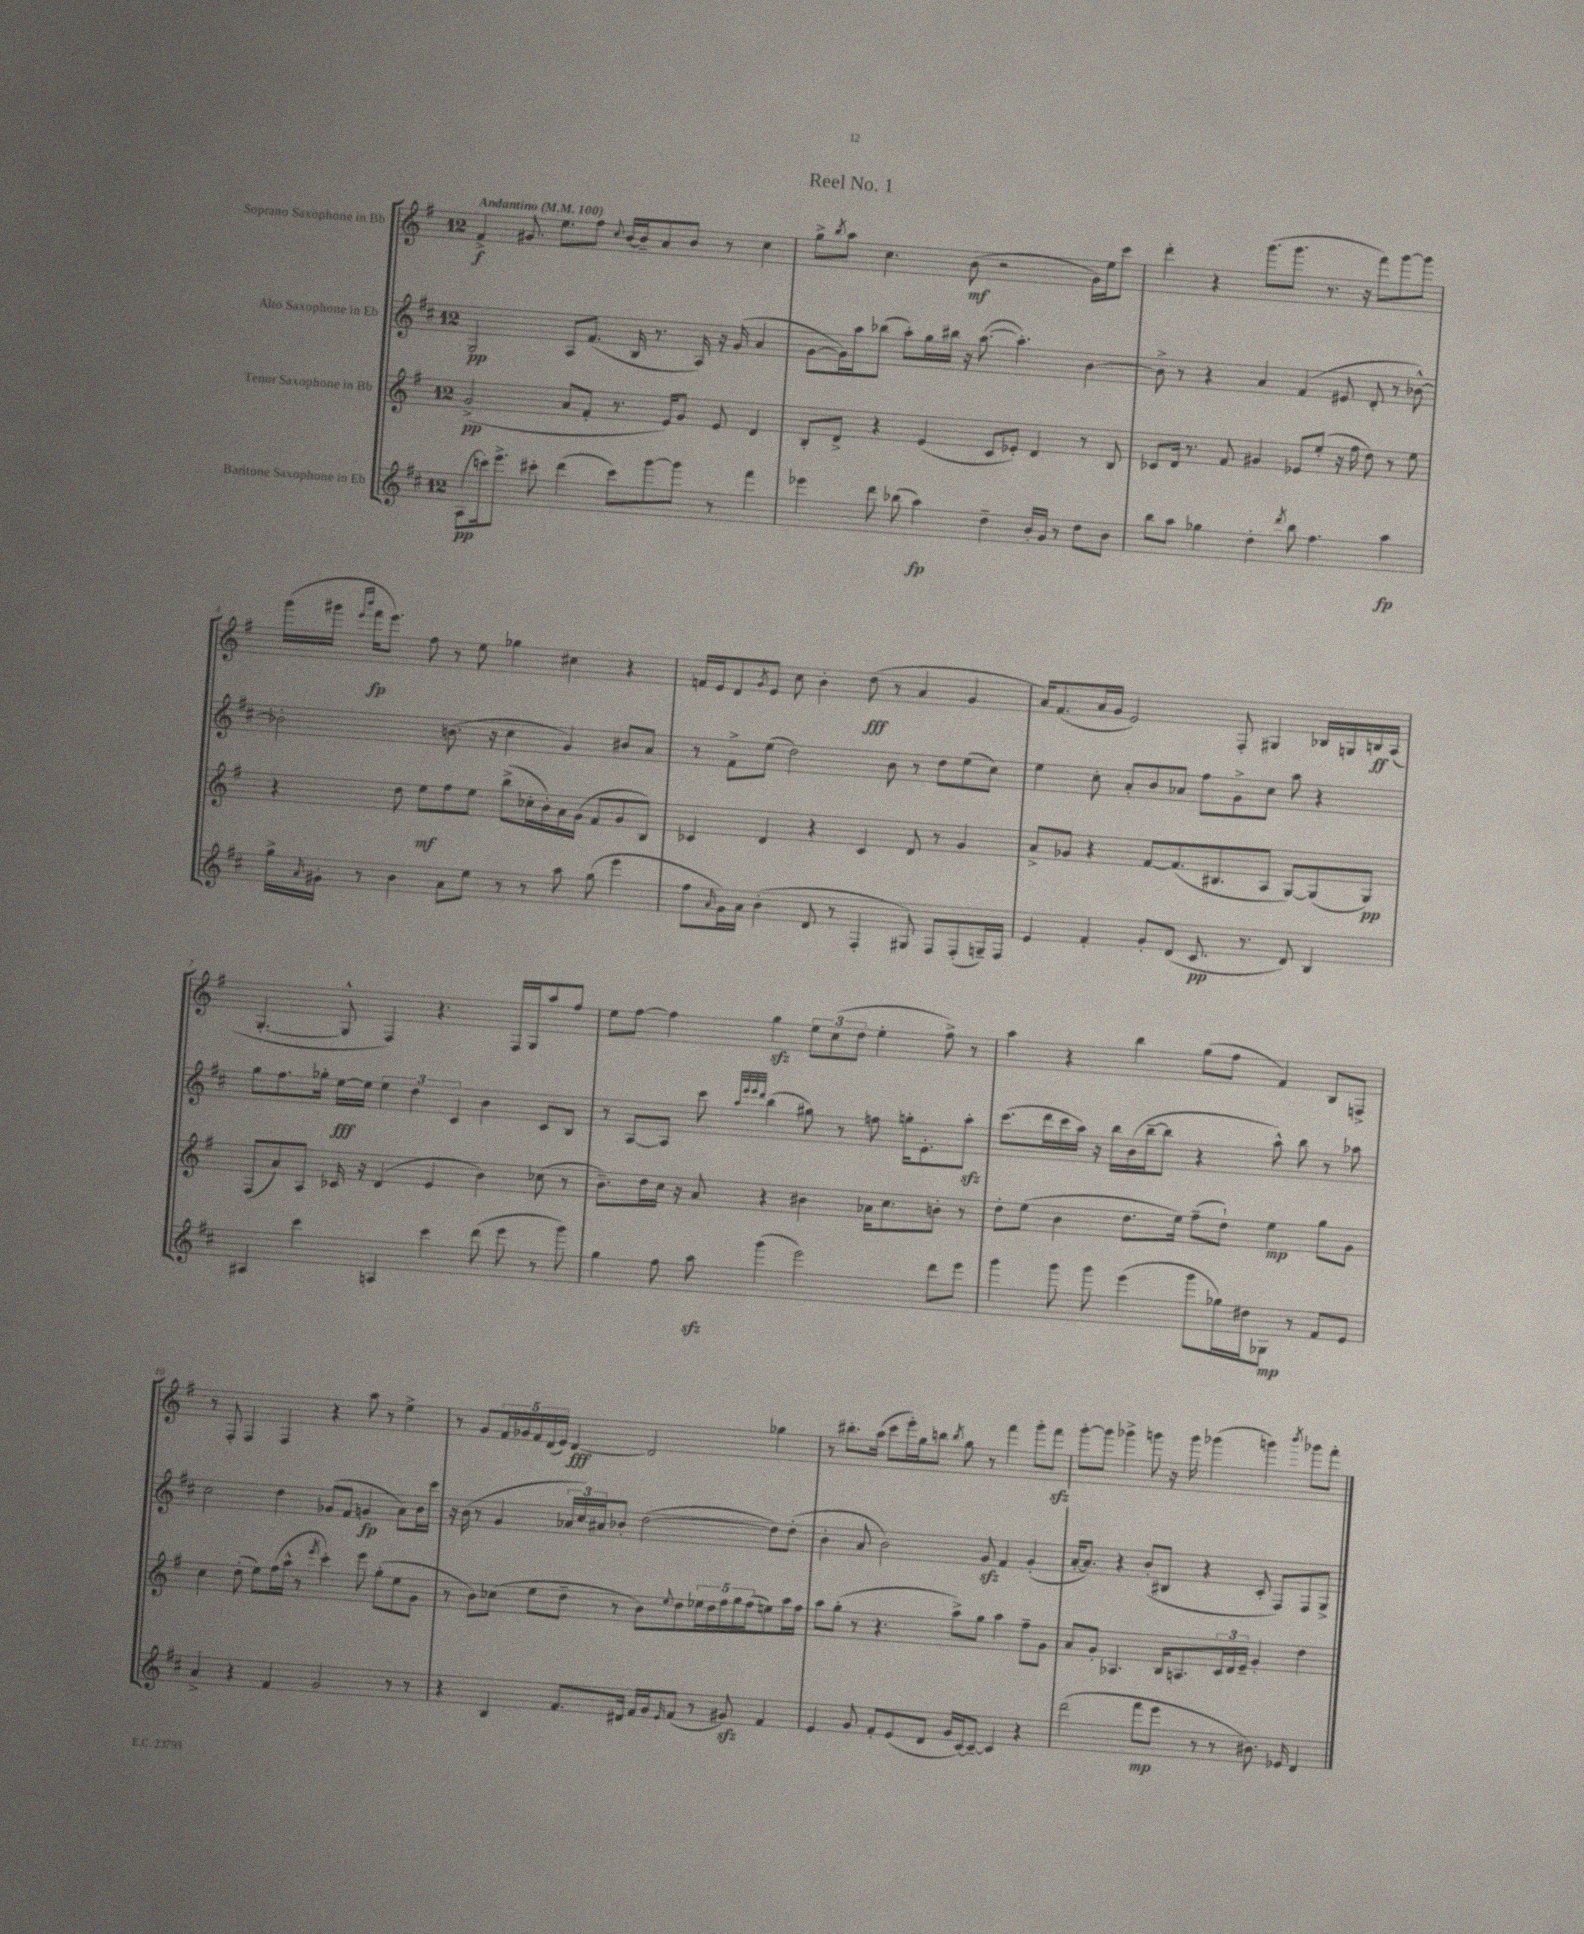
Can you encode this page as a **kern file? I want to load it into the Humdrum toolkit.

**kern	**dynam	**kern	**dynam	**kern	**dynam	**kern	**dynam
*part4	*part4	*part3	*part3	*part2	*part2	*part1	*part1
*staff4	*staff4	*staff3	*staff3	*staff2	*staff2	*staff1	*staff1
*I"Baritone Saxophone in Eb	*	*I"Tenor Saxophone in Bb	*	*I"Alto Saxophone in Eb	*	*I"Soprano Saxophone in Bb	*
*clefG2	*	*clefG2	*	*clefG2	*	*clefG2	*
*k[f#c#]	*	*k[f#]	*	*k[f#c#]	*	*k[f#]	*
*M12/8	*	*M12/8	*	*M12/8	*	*M12/8	*
*MM100	*	*MM100	*	*MM100	*	*MM100	*
=1	=1	=1	=1	=1	=1	=1	=1
!	!	!	!	!	!	!LO:TX:a:B:t=Andantino	!
(8A\L	pp	(2g^/	pp	2G/	pp	4f#^/	f
16cccn\k)	.	.	.	.	.	.	.
8.eee^\J	.	.	.	.	.	.	.
.	.	.	.	.	.	8.g#X/	.
8ccc#X'\	.	.	.	.	.	.	.
.	.	.	.	.	.	8.ee\L	.
(4ddd\	.	8a/L	.	8A/L	.	.	.
.	.	8f#'/J	.	(8.f#/J	.	8ff#\J	.
.	.	.	.	.	.	8qqcc/	.
8ccc#\L)	.	8.r	.	.	.	[16b/LL	.
.	.	.	.	16B/	.	16b~/J]	.
[8ggg\	.	.	.	8.r	.	8a/	.
.	.	16e/KL)	.	.	.	.	.
8ggg\J]	.	8g/J	.	.	.	8b/J	.
.	.	.	.	16A/)	.	.	.
8r	.	8e/	.	16r	.	8r	.
.	.	.	.	(16g/	.	.	.
4fff#\	.	4d/	.	4a/	.	4cc\	.
=2	=2	=2	=2	=2	=2	=2	=2
4eee-X\	.	8B'/L	.	[8g\L	.	8gg^\L	.
.	.	.	.	.	.	8qbb/	.
.	.	8d^/J	.	16g\L])	.	8aa\J	.
.	.	.	.	16aa\J	.	.	.
8ddd\	.	4r	.	(8bb-X\J	.	4.cc\	.
(8bb-X\	.	.	.	8aa'\L)	.	.	.
4aa\)	fp	(4e/	.	16gg\L	.	.	.
.	.	.	.	16bb#X\JJ	.	.	.
.	.	.	.	16r	.	(8b\	mf
.	.	.	.	([8.aa\	.	.	.
4dd~\	.	8c/L	.	.	.	2r	.
.	.	8e-X'/J)	.	4.aa'\])	.	.	.
16b'/LL	.	4d/	.	.	.	.	.
16g/JJ	.	.	.	.	.	.	.
8r	.	.	.	.	.	.	.
8dd\L	.	8r	.	[4b\	.	16g\LL)	.
.	.	.	.	.	.	16ee\J	.
8b\J	.	8B/	.	.	.	8ccc\J	.
=3	=3	=3	=3	=3	=3	=3	=3
8bb\L	.	8c-X/L	.	8b^\]	.	4ddd'\	.
8aa\J	.	16d/Jk	.	8r	.	.	.
.	.	8.r	.	.	.	.	.
4gg-X\	.	.	.	4r	.	4r	.
.	.	8f#/	.	.	.	.	.
4dd'\	.	4g#X/	.	4a/	.	(8.ggg\L	.
.	.	.	.	.	.	8.ggg\J	.
8qddd/	.	.	.	.	.	.	.
8bb\	.	8e-X/L	.	(4f#/	.	.	.
4.ff#\	.	(8ee'/J	.	.	.	8.r	.
.	.	16r	.	8e#X/	.	.	.
.	.	16ff#\	.	.	.	16r	.
.	.	8dd\)	.	8d'/	.	8fff#\L)	.
4aa\	fp	8r	.	8r	.	[8ggg\	.
.	.	8ee\	.	[8b-X^^\)	.	8ggg\J]	.
!!LO:LB:g=z
=4	=4	=4	=4	=4	=4	=4	=4
16gg^\LL	.	4r	.	2b-X'\]	.	(16ggg\LL	.
16qqa/	.	.	.	.	.	.	.
16g#X'\JJ	.	.	.	.	.	16ggg#X\JJ	.
.	.	.	.	.	.	16qqeee/LL	.
.	.	.	.	.	.	16qqbbb/JJ	.
8r	.	.	.	.	.	16fff#\KL	fp
.	.	.	.	.	.	8.eee\J)	.
4b\	.	8dd\	.	.	.	.	.
.	.	8ee\L	mf	.	.	8ff#\	.
8a\L	.	8ff#\	.	(8.bn\	.	8r	.
8ee\J	.	8ee\J	.	.	.	8ee\	.
.	.	.	.	16r	.	.	.
8r	.	(8bb^\L	.	4cc#\	.	4gg-X\	.
8r	.	16cc-X'\L	.	.	.	.	.
.	.	16b'\)	.	.	.	.	.
8aa\	.	16a\	.	4g/)	.	4cc#X\	.
.	.	(16g\JJ	.	.	.	.	.
(8gg\	.	8f#/L	.	.	.	.	.
4eee\	.	8g/	.	8b#X/L	.	4r	.
.	.	8B/J)	.	8a/J	.	.	.
=5	=5	=5	=5	=5	=5	=5	=5
8ff#\L	.	4c-X/	.	8r	.	16fn/LL	.
.	.	.	.	.	.	16e/J	.
16qqa/	.	.	.	.	.	.	.
16g\L)	.	.	.	8f#^\L	.	8d/	.
16a\JJ	.	.	.	.	.	.	.
.	.	.	.	.	.	8qg/	.
(4b'\	.	4d/	.	(8ee\J	.	8e/J	.
.	.	.	.	2dd\)	.	8cc\	.
8d/	.	4r	.	.	.	4b'\	.
8r	.	.	.	.	.	.	.
4F#'/	.	4c-/	.	.	.	(8dd\	fff
.	.	.	.	8b\	.	8r	.
8G#X/)	.	8d/	.	8r	.	4a/	.
8F#/L	.	8r	.	8dd\L	.	.	.
(8F#'/	.	4g/	.	(8ee\	.	4g/	.
16Gn~/L)	.	.	.	8cc#\J)	.	.	.
16F#/JJ	.	.	.	.	.	.	.
=6	=6	=6	=6	=6	=6	=6	=6
4e/	.	8a^/L	.	4ee\	.	16a/KL)	.
.	.	.	.	.	.	(8.f#/	.
.	.	8g-X/J	.	.	.	.	.
4f#'/	.	4r	.	8cc#'\	.	16a/L	.
.	.	.	.	.	.	16g/JJ	.
.	.	.	.	8a'/L	.	2e/)	.
8g'/L	.	[8f#/L	.	8b/	.	.	.
(8d/J	.	(8.f#/]	.	8a-X/J	.	.	.
8.c#/	pp	.	.	8ff#\L	.	.	.
.	.	8.B#X/	.	.	.	.	.
.	.	.	.	8g^\	.	8F#'/	.
8.r	.	.	.	.	.	.	.
.	.	8A/J	.	8cc#\J	.	4G#X/	.
8d/)	.	[8G/L)	.	8aa\	.	.	.
4B/	.	(8G/]	.	4r	.	16B-X/LL	.
.	.	.	.	.	.	16Gn/	.
.	.	8G/J)	pp	.	.	16Bn/	ff
.	.	.	.	.	.	(16A/JJ	.
!!LO:LB:g=z
=7	=7	=7	=7	=7	=7	=7	=7
4A#X/	.	(8F#/L	.	8gg\L	.	[4.G'/	.
.	.	8a/)	.	8.ff#\	.	.	.
4ccc#\	.	8A/J	.	.	.	.	.
.	.	.	.	16gg-X'\Jk	.	.	.
.	.	16c-X/	.	[16ee\LL	fff	8G^^/]	.
.	.	16r	.	16ee\JJ]	.	.	.
4An/	.	(4d/	.	6ee\	.	4F#/)	.
.	.	.	.	6dd\	.	.	.
4ccc#\	.	4e/	.	.	.	4.r	.
.	.	.	.	6c#/	.	.	.
(8ddd\	.	4b\)	.	4b\	.	.	.
8eee\	.	.	.	.	.	16F#/LL	.
.	.	.	.	.	.	16G/J	.
8r	.	(8cc-X\	.	8c#/L	.	8aa/	.
8ggg\)	.	8r	.	8B/J	.	8ff#/J	.
=8	=8	=8	=8	=8	=8	=8	=8
4gg\	.	8.b~\L)	.	8r	.	8ee\L	.
.	.	.	.	[8A/L	.	[8ff#\J	.
.	.	16dd\L	.	.	.	.	.
8ff#\	.	16cc\JJ	.	8A/J]	.	4ff#\]	.
.	.	16r	.	.	.	.	.
8aazz\	.	8a/	.	8ccc#\	.	.	.
.	.	.	.	32qqaa/LLL	.	.	.
.	.	.	.	32qqeee/	.	.	.
.	.	.	.	32qqeee/	.	.	.
.	.	.	.	32qqddd/JJJ	.	.	.
(4ggg\	.	4r	.	(4bb\	.	4ggzz\	.
2eee\)	.	4b#X\	.	8gg#X\)	.	12ee\L	.
.	.	.	.	.	.	(12cc\	.
.	.	.	.	8r	.	.	.
.	.	.	.	.	.	12dd\J	.
.	.	16a-X\KL	.	8ffn\	.	4ee'\	.
.	.	8.cc\	.	.	.	.	.
.	.	.	.	16ggn'\KL	.	.	.
.	.	.	.	8.e'\	.	.	.
8ddd\L	.	8bn'\J	.	.	.	8ff#^\)	.
8eee\J	.	8r	.	8aazz'\J	.	8r	.
=9	=9	=9	=9	=9	=9	=9	=9
4ggg\	.	8dd'\L	.	(8.ccc#\L	.	4aa\	.
.	.	(8ee\J	.	.	.	.	.
.	.	.	.	16ddd\L	.	.	.
8ggg\	.	4b\	.	16ccc#\	.	4r	.
.	.	.	.	16aa\JJ)	.	.	.
8ggg\	.	.	.	16r	.	.	.
.	.	.	.	16bb\LL	.	.	.
(4eee\	.	8.dd\L	.	(16b\	.	4bb\	.
.	.	.	.	[16bb~\J	.	.	.
.	.	.	.	8bb\J]	.	.	.
.	.	16ee\Jk)	.	.	.	.	.
8ggg\L	.	(8ff#~\L	.	4r	.	(8gg\L	.
16gg-X\L)	.	8dd`\J)	.	.	.	8ff#\J	.
16dd#X\J	.	.	.	.	.	.	.
8G-X\J	mp	4ee\	mp	8aa^^\)	.	4f#/)	.
8r	.	.	.	8bb\	.	.	.
8f#/L	.	8gg\L	.	8r	.	8B/L	.
8e/J	.	8g\J	.	8aa-X\	.	8Fn^/J	.
!!LO:LB:g=z
=10	=10	=10	=10	=10	=10	=10	=10
4a^/	.	4cc\	.	2cc#\	.	8r	.
.	.	.	.	.	.	8F#'/	.
4r	.	(8dd'\	.	.	.	4F#/	.
.	.	8ee\L)	.	.	.	.	.
4f#/	.	(16ff#\L	.	4dd\	.	4F#/	.
.	.	16aa^^\JJ	.	.	.	.	.
.	.	8r	.	.	.	.	.
.	.	8qeee/	.	.	.	.	.
2g/	.	4ccc'\)	.	(8g-X/L	.	4r	.
.	.	.	.	8f#/J	.	.	.
.	.	8eee\	.	4gn/	fp	8aa\	.
.	.	(8gg'\L	.	.	.	8r	.
8r	.	8ee\	.	8a\L)	.	4ee^\	.
8r	.	8g\J	.	16b\L	.	.	.
.	.	.	.	16ccc#\JJ	.	.	.
=11	=11	=11	=11	=11	=11	=11	=11
4r	.	8r	.	16r	.	8r	.
.	.	.	.	(16b\	.	.	.
.	.	8b\L)	.	8r	.	8g/L	.
4B/	.	(8cc-X\J	.	4g/	.	20f#/L	.
.	.	.	.	.	.	20g-X/	.
.	.	.	.	.	.	20f#/	.
.	.	8ee\L	.	.	.	.	.
.	.	.	.	.	.	(20d/	.
.	.	.	.	.	.	20e/JJ)	.
8.f#/L	.	8dd~\J	.	24a-X/LL	.	[4d/	fff
.	.	.	.	24cc#/)	.	.	.
.	.	.	.	24a#X/J	.	.	.
.	.	8r	.	8b-X'/J	.	.	.
16d#X/Jk	.	.	.	.	.	.	.
16f#/LL	.	8b\L)	.	([2dd\	.	2d/]	.
16g/J	.	.	.	.	.	.	.
16qqe/	.	8qqee/	.	.	.	.	.
(8f#/J	.	8dd\	.	.	.	.	.
8r	.	20ee-X\L	.	.	.	.	.
.	.	20dd\	.	.	.	.	.
.	.	20ff#\	.	.	.	.	.
8g#Xzz/)	.	.	.	.	.	.	.
.	.	20gg\	.	.	.	.	.
.	.	(20ff#\J	.	.	.	.	.
4f#/	.	8een\)	.	8dd\L])	.	4gg-X\	.
.	.	16aa\L	.	(8dd'\J	.	.	.
.	.	16ff#\JJ	.	.	.	.	.
=12	=12	=12	=12	=12	=12	=12	=12
4e/	.	8aa\L	.	4b'\	.	8r	.
.	.	(8gg'\J	.	.	.	8.bb#X'\L	.
8g/	.	8r	.	8a/	.	.	.
.	.	.	.	.	.	(16aa\Jk	.
8f#'/L	.	4.r	.	2b\)	.	8ccc\L	.
(8e/	.	.	.	.	.	16eee'\L)	.
.	.	.	.	.	.	16gg\J	.
8d/J	.	.	.	.	.	8bbn\J	.
.	.	.	.	.	.	8qbb/	.
16g/LL	.	8aa^\L)	.	.	.	8gg\	.
[16c#/J)	.	.	.	.	.	.	.
8c#~/J_	.	8gg\J	.	8gzz/	.	8r	.
4c#/]	.	4aa\	.	4f#/	.	4fff#\	.
4r	.	8ff#~\L	.	(4g'/	.	8ggg'\L	.
.	.	8g\J	.	.	.	8fff#zz\J	.
=13	=13	=13	=13	=13	=13	=13	=13
(2ddd\	.	8a/L	.	[16a'/KL	.	[8ggg'\L	.
.	.	.	.	8.a/J])	.	.	.
.	.	8g'/J	.	.	.	8ggg\J]	.
.	.	4.A-X/	.	4r	.	4ggg-X^\	.
8fff#\L	mp	.	.	(8b'/L	.	8gggn\	.
8eee\J	.	16B/KL	.	8B#X/J	.	16r	.
.	.	8.An/	.	.	.	16ggg\	.
8r	.	.	.	4r	.	(4ggg-X\	.
8r	.	24c/L	.	.	.	.	.
.	.	24d/	.	.	.	.	.
.	.	24e~/JJ	.	.	.	.	.
8.b#X\)	.	4g'/	.	8c#'/	.	4gggn\)	.
.	.	.	.	8F#/L)	.	.	.
16e-X/	.	.	.	.	.	.	.
.	.	.	.	.	.	8qbbb/	.
4d/	.	4dd\	.	8F#/	.	8ggg-X\L	.
.	.	.	.	8G^/J	.	8fff#'\J	.
==	==	==	==	==	==	==	==
*-	*-	*-	*-	*-	*-	*-	*-
